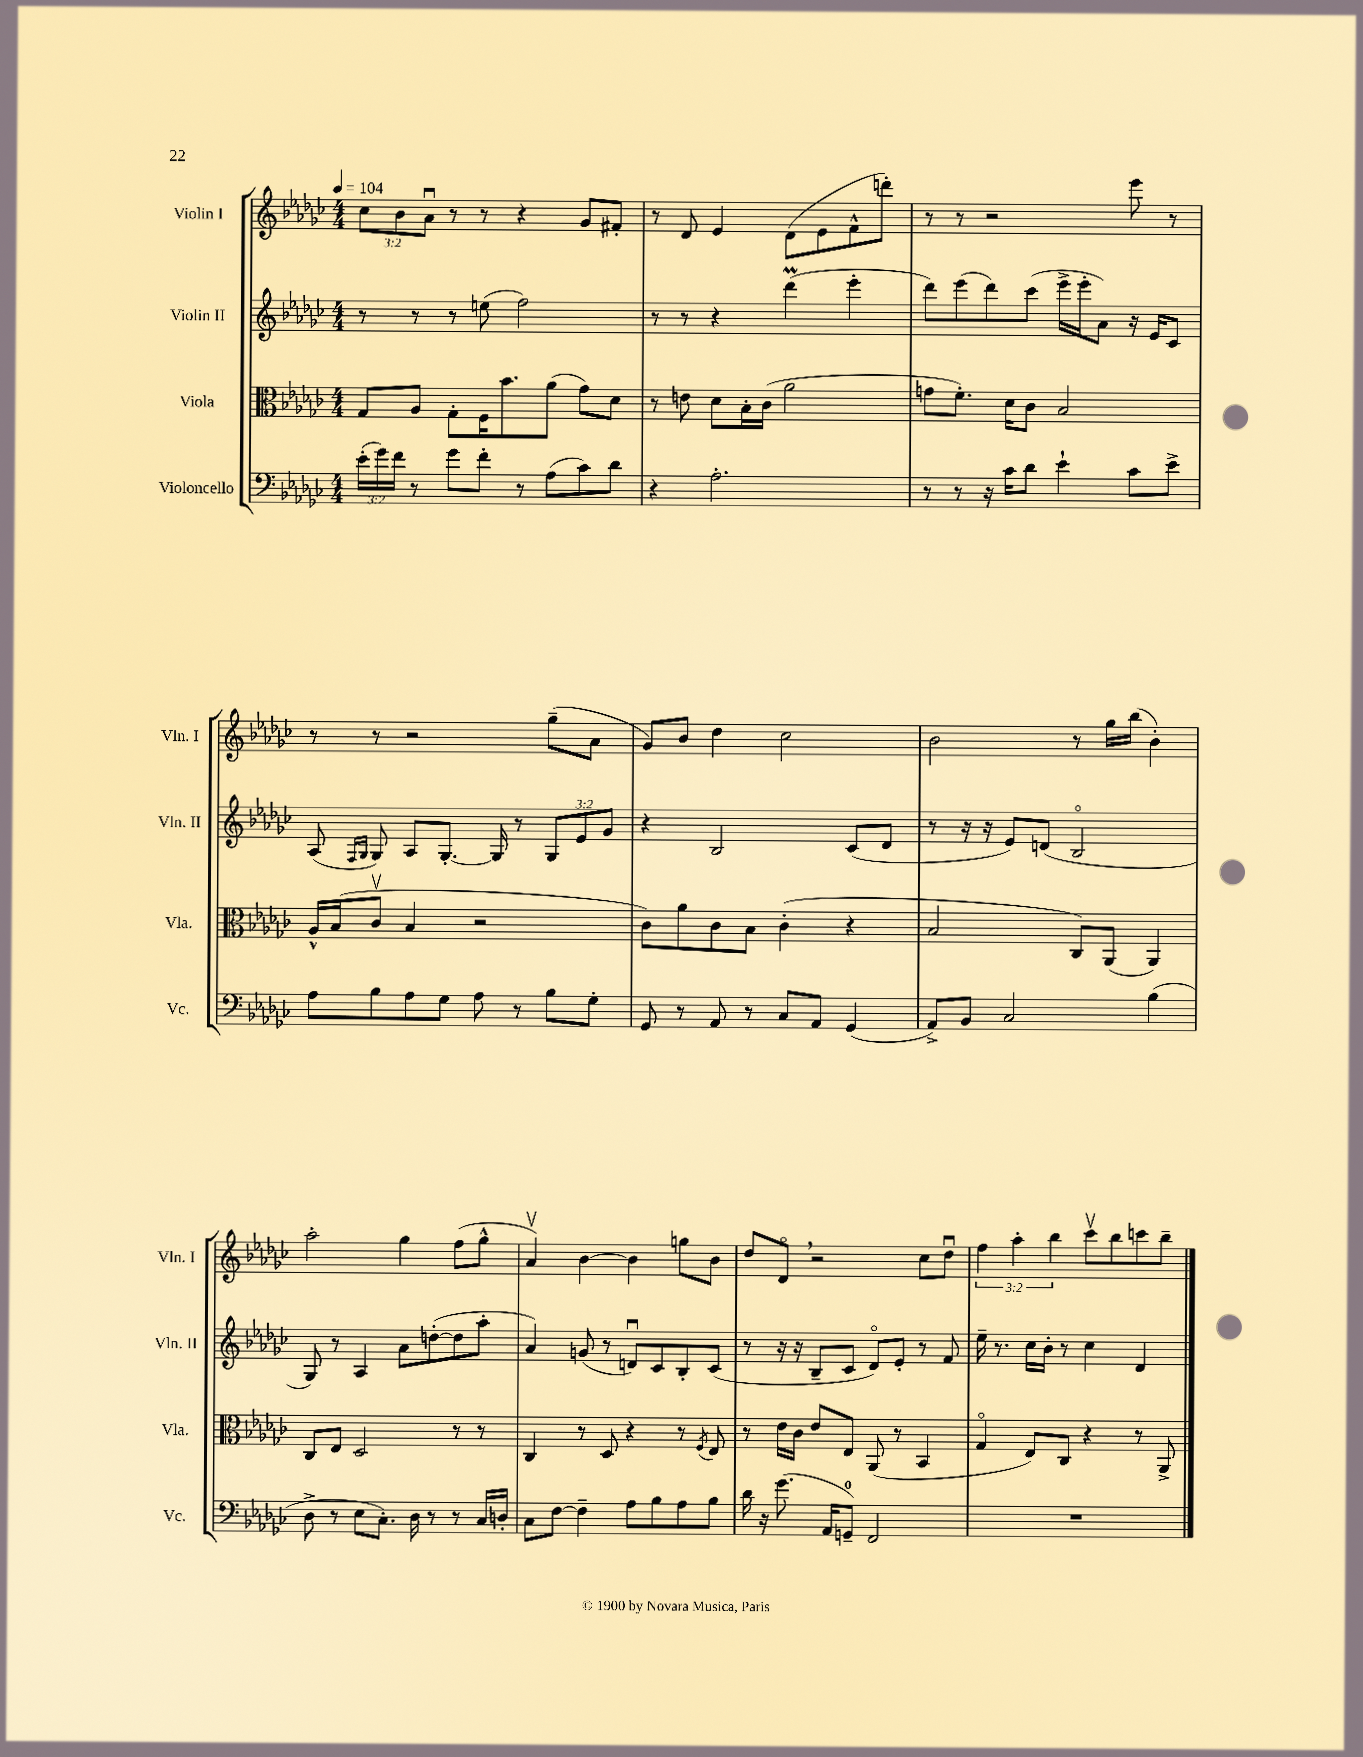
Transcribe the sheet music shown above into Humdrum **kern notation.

**kern	**kern	**kern	**kern
*part4	*part3	*part2	*part1
*staff4	*staff3	*staff2	*staff1
*I"Violoncello	*I"Viola	*I"Violin II	*I"Violin I
*I'Vc.	*I'Vla.	*I'Vln. II	*I'Vln. I
*clefF4	*clefC3	*clefG2	*clefG2
*k[b-e-a-d-g-c-]	*k[b-e-a-d-g-c-]	*k[b-e-a-d-g-c-]	*k[b-e-a-d-g-c-]
*M4/4	*M4/4	*M4/4	*M4/4
*MM104	*MM104	*MM104	*MM104
=1	=1	=1	=1
(24e-'\LL	8G-/L	8r	12cc-\L
24g-\)	.	.	.
24f\JJ	.	.	12b-\
8r	8A-/J	8r	.
.	.	.	12a-u\J
8g-\L	8G-'\L	8r	8r
8f'\J	16F\K	(8een\	8r
.	8.b-\	.	.
8r	.	2ff\)	4r
(8A-\L	(8a-\J	.	.
8c-\)	8g-\L)	.	8g-/L
8d-\J	8d-\J	.	8f#X'/J
=2	=2	=2	=2
4r	8r	8r	8r
.	8en\	8r	8d-/
2.A-'\	8d-\L	4r	4e-/
.	16B-'\L	.	.
.	(16c-\JJ	.	.
.	2a-\	(4ddd-M\	(8d-\L
.	.	.	8e-\
.	.	4eee-'\	8f^^\
.	.	.	8dddn'\J)
=3	=3	=3	=3
8r	8gn\L	8ddd-\L)	8r
8r	8.f'\J)	(8eee-\	8r
16r	.	8ddd-\)	2r
16c-\KL	16d-\KL	.	.
8d-\J	8c-\J	(8ccc-\J	.
4e-`\	2B-/	16eee-^\LL	.
.	.	16eee-'\J	.
.	.	8a-\J)	.
8c-\L	.	16r	8eee-\
.	.	16e-/KL	.
8e-^\J	.	8c-/J	8r
!!LO:LB:g=z
=4	=4	=4	=4
8A-\L	16A-^^/LL	(8A-/	8r
.	(16B-/J	.	.
.	.	16qqF/LL	.
.	.	16qqG-/JJ	.
8B-\	8c-v/J	8G-/)	8r
8A-\	4B-/	8A-/L	2r
8G-\J	.	[8.G-'/J	.
8A-\	2r	.	.
.	.	16G-/]	.
8r	.	8r	.
8B-\L	.	12G-/L	(8gg-~\L
.	.	12e-/	.
8G-'\J	.	.	8a-\J
.	.	12g-/J	.
=5	=5	=5	=5
8GG-/	8c-\L)	4r	8g-/L)
8r	8a-\	.	8b-/J
8AA-/	8c-\	2B-/	4dd-\
8r	8B-\J	.	.
8C-/L	(4c-'\	.	2cc-\
8AA-/J	.	.	.
(4GG-/	4r	(8c-/L	.
.	.	8d-/J	.
=6	=6	=6	=6
8AA-^/L)	2B-/	8r	2b-\
8BB-/J	.	16r	.
.	.	16r	.
2C-/	.	8e-/L)	.
.	.	(8dn/J	.
.	8C-/L)	2B-/	8r
.	(8AA-/J	.	16gg-\LL
.	.	.	(16bb-\JJ
(4B-\	4AA-/)	.	4b-'\)
!!LO:LB:g=z
=7	=7	=7	=7
8D-^\	8C-/L	8G-/)	2aa-'\
8r	8E-/J	8r	.
8E-\L	2D-/	4A-/	.
8.C-'\J)	.	.	.
.	.	8a-\L	4gg-\
16D-\	.	.	.
8r	.	([8ddn'\	.
8r	8r	8dd\]	(8ff\L
16C-/LL	8r	8aa-'\J	8gg-^^\J
16Dn'/JJ	.	.	.
=8	=8	=8	=8
8C-\L	4C-/	4a-/)	4a-v/)
[8F\J	.	.	.
4F~\]	8r	(8gn/	[4b-\
.	8D-/	8r	.
8A-\L	4r	8dnu/L)	4b-\]
8B-\	.	8c-/	.
8A-\	8r	8B-'/	8ggn\L
.	8qF/	.	.
8B-\J	8E-/	(8c-/J	8b-\J
=9	=9	=9	=9
16d-\	8r	8r	8dd-/L
16r	.	.	.
(8.g-\	16e-\LL	16r	8d-,/J
.	16c-\JJ	16r	.
.	8e-/L	8B-~/L	2r
16AA-/KL	.	.	.
8GGn~/J)	8E-/J	8c-/J	.
2FF/	(8AA-/	8d-/L)	.
.	8r	8e-'/J	.
.	4BB-/	8r	8cc-\L
.	.	8f/	8dd-u\J
=10	=10	=10	=10
1r	4G-/	16ee-~\	6ff\
.	.	8.r	.
.	.	.	6aa-'\
.	8E-/L)	16cc-\LL	.
.	.	16b-'\JJ	.
.	.	.	6bb-\
.	8C-/J	8r	.
.	4r	4cc-\	8ccc-v\L
.	.	.	8bb-\
.	8r	4d-/	8cccn\
.	8AA-^/	.	8bb-~\J
==	==	==	==
*-	*-	*-	*-
